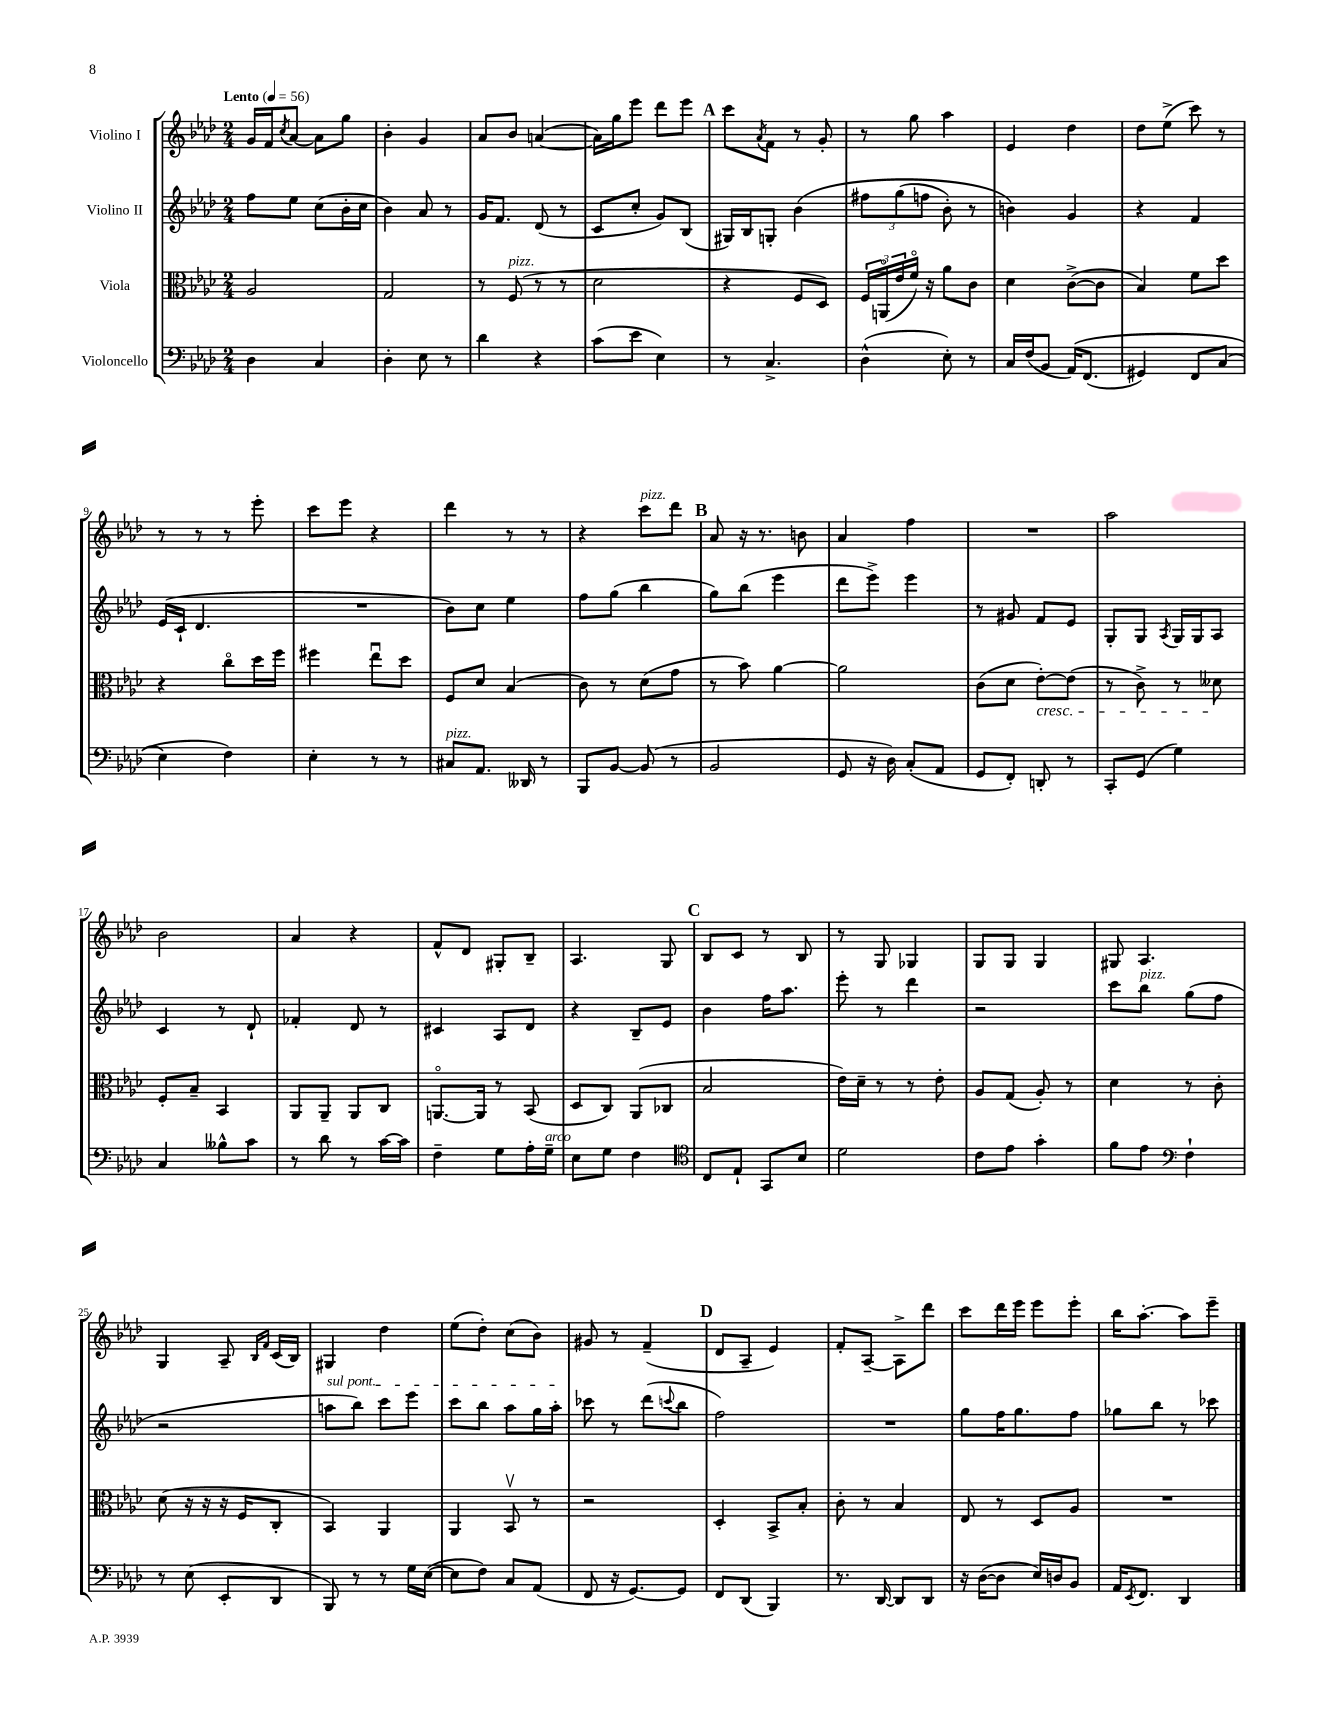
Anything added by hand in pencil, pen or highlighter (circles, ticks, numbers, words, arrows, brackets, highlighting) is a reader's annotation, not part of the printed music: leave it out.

**kern	**kern	**kern	**kern
*part4	*part3	*part2	*part1
*staff4	*staff3	*staff2	*staff1
*I"Violoncello	*I"Viola	*I"Violino II	*I"Violino I
*clefF4	*clefC3	*clefG2	*clefG2
*k[b-e-a-d-]	*k[b-e-a-d-]	*k[b-e-a-d-]	*k[b-e-a-d-]
*M2/4	*M2/4	*M2/4	*M2/4
*MM56	*MM56	*MM56	*MM56
=1	=1	=1	=1
!	!	!	!LO:TX:a:B:t=Lento
4D-\	2A-/	8ff\L	16g/LL
.	.	.	16f/J
.	.	.	8qcc/
.	.	8ee-\J	[8a-/J
4C/	.	(8cc\L	8a-\L]
.	.	16b-'\L	8gg\J
.	.	16cc\JJ	.
=2	=2	=2	=2
4D-'\	2G/	4b-\)	4b-'\
8E-\	.	8a-/	4g/
8r	.	8r	.
=3	=3	=3	=3
4d-\	8r	16g/KL	8a-/L
.	.	8.f/J	.
!	!LO:TX:a:i:t=pizz.	!	!
.	(8F/	.	8b-/J
4r	8r	(8d-/	([4an/
.	8r	8r	.
=4	=4	=4	=4
(8c\L	2d-\	8c/L	16a\LL])
.	.	.	16gg\J
8e-\J	.	8cc'/J	8eee-\J
4E-\)	.	8g/L)	8ddd-\L
.	.	(8B-/J	8eee-\J
!!LO:REH:place=s1:t=A
=5	=5	=5	=5
8r	4r	16G#X/LL)	8ccc\L
.	.	16B-/J	.
.	.	.	8qa-/
4.C^/	.	8Gn'/J	8f\J
.	8F/L	(4b-\	8r
.	8D-/J)	.	8g'/
=6	=6	=6	=6
(4D-^^\	24F/LL	12ff#X\L	8r
.	(24AAn/	.	.
.	24e-/	(12gg\	.
.	16f/JJ)	.	8gg\
.	.	12ffn\J	.
.	16r	.	.
8E-'\)	8a-\L	8b-'\)	4aa-\
8r	8c\J	8r	.
=7	=7	=7	=7
16C/LL	4d-\	4bn\)	4e-/
(16F/J	.	.	.
8BB-/J	.	.	.
(16AA-/KL)	([8c^\L	4g/	4dd-\
(8.FF/J	.	.	.
.	8c\J]	.	.
=8	=8	=8	=8
4GG#X/)	4B-/)	4r	8dd-\L
.	.	.	(8ee-^\J
8FF/L	8f\L	4f/	8ccc\)
(8C/J	8dd-\J	.	8r
!!LO:LB:g=z
=9	=9	=9	=9
4E-\)	4r	(16e-/LL	8r
.	.	16c`/JJ	.
.	.	4.d-/	8r
4F\)	8cc\L	.	8r
.	16dd-\L	.	8eee-'\
.	16ff\JJ	.	.
=10	=10	=10	=10
4E-'\	4ff#X\	2r	8ccc\L
.	.	.	8eee-\J
8r	8ee-u\L	.	4r
8r	8dd-\J	.	.
=11	=11	=11	=11
!LO:TX:a:i:t=pizz.	!	!	!
8C#X/L	8F/L	8b-\L)	4ddd-\
8.AA-/J	8d-/J	8cc\J	.
.	(4B-/	4ee-\	8r
16DD--X/	.	.	.
8r	.	.	8r
=12	=12	=12	=12
8BBB-/L	8c\)	8ff\L	4r
[8BB-/J	8r	(8gg\J	.
!	!	!	!LO:TX:a:i:t=pizz.
(8BB-/]	(8d-\L	4bb-\	8ccc\L
8r	8g\J	.	8ddd-\J
!!LO:REH:place=s1:t=B
=13	=13	=13	=13
2BB-/	8r	8gg\L)	8a-/
.	8b-\)	(8bb-\J	16r
.	.	.	8.r
.	[4a-\	4eee-\	.
.	.	.	8bn\
=14	=14	=14	=14
8GG/	2a-\]	8ddd-\L	4a-/
16r	.	8eee-^\J)	.
16D-\)	.	.	.
(8C'/L	.	4eee-\	4ff\
8AA-/J	.	.	.
=15	=15	=15	=15
8GG/L	(8c\L	8r	2r
8FF'/J)	8d-\J	8g#X/	.
!	!LO:TX:b:i:t=cresc.	!	!
8DDn'/	[8e-'\L)	8f/L	.
8r	(8e-\J]	8e-/J	.
=16	=16	=16	=16
8CC'/L	8r	8G'/L	2aa-\
(8GG/J	8c^\)	8G/J	.
.	.	8qA-/	.
4G\)	8r	16G/LL	.
.	.	16G/J	.
.	8d--X\	8A-/J	.
!!LO:LB:g=z
=17	=17	=17	=17
4C/	8F'/L	4c/	2b-\
.	8B-~/J	.	.
8B--X^^\L	4BB-/	8r	.
8c\J	.	8d-`/	.
=18	=18	=18	=18
8r	8AA-/L	4f-X'/	4a-/
8d-\	8AA-~/J	.	.
8r	8AA-/L	8d-/	4r
[16c\LL	8C/J	8r	.
16c\JJ]	.	.	.
=19	=19	=19	=19
4F~\	[8.AAn/L	4c#X/	8f^^/L
.	.	.	8d-/J
.	16AA/Jk]	.	.
8G\L	8r	8A-/L	8G#X'/L
16A-'\L	(8BB-/	8d-/J	8B-~/J
!LO:TX:a:i:t=arco	!	!	!
16G~\JJ	.	.	.
=20	=20	=20	=20
8E-\L	8D-/L	4r	4.A-/
8G\J	8C/J)	.	.
4F\	(8AA-/L	8B-~/L	.
.	8C-X/J	8e-/J	8G/
!!LO:REH:place=s1:t=C
=21	=21	=21	=21
*clefC4	*	*	*
8C/L	2B-/	4b-\	8B-/L
8E-`/J	.	.	8c/J
8GG/L	.	16ff\KL	8r
.	.	8.aa-\J	.
8B-/J	.	.	8B-/
=22	=22	=22	=22
2d-\	16e-\LL)	8eee-'\	8r
.	16d-~\JJ	.	.
.	8r	8r	8G/
.	8r	4ddd-\	4G-X/
.	8e-'\	.	.
=23	=23	=23	=23
8c\L	8A-/L	2r	8G/L
8e-\J	(8G/J	.	8G/J
4g'\	8A-'/)	.	4G/
.	8r	.	.
=24	=24	=24	=24
8f\L	4d-\	8ccc\L	8G#X/
!	!	!LO:TX:a:i:t=pizz.	!
8e-\J	.	8bb-\J	4.A-/
*clefF4	*	*	*
4F`\	8r	(8gg\L	.
.	8c'\	8ff\J	.
!!LO:LB:g=z
=25	=25	=25	=25
8r	(8d-\	2r	4G/
(8E-\	16r	.	.
.	16r	.	.
8EE-'/L	16r	.	8A-~/
.	16F/KL	.	.
.	.	.	16qqB-/LL
.	.	.	16qqf/JJ
8DD-/J	8C'/J	.	(16c/LL
.	.	.	16B-/JJ)
=26	=26	=26	=26
!	!	!LO:TX:a:i:t=sul pont.	!
8BBB-/)	4BB-/)	8aan\L	4G#X/
8r	.	8bb-\J)	.
8r	4AA-/	8ccc\L	4dd-\
16G\LL	.	8eee-\J	.
([16E-\JJ	.	.	.
=27	=27	=27	=27
8E-\L]	4AA-/	8ccc\L	(8ee-\L
8F\J)	.	8bb-\J	8dd-'\J)
8C/L	8BB-v/	8aa-\L	(8cc\L
(8AA-/J	8r	16gg\L	8b-\J)
.	.	16aa-'\JJ	.
=28	=28	=28	=28
8FF/	2r	8ccc-X\	8g#X/
16r	.	8r	8r
[8.GG/L)	.	.	.
.	.	(8ddd-\L	(4f~/
.	.	8qqcccn/	.
8GG/J]	.	8bb-\J	.
!!LO:REH:place=s1:t=D
=29	=29	=29	=29
8FF/L	4D-'/	2ff\)	8d-/L
(8DD-/J	.	.	8A-~/J
4BBB-/)	8BB-^/L	.	4e-/)
.	8B-'/J	.	.
=30	=30	=30	=30
8.r	8c'\	2r	8f'/L
.	8r	.	[8A-~/J
[16DD-/	.	.	.
8DD-/L]	4B-/	.	8A-^\L]
8DD-/J	.	.	8ddd-\J
=31	=31	=31	=31
16r	8E-/	8gg\L	8ccc\L
([16D-\KL	.	.	.
8D-\J]	8r	16ff\K	16ddd-\L
.	.	8.gg\	16eee-\JJ
16E-/LL)	8D-/L	.	8eee-\L
16Dn/J	.	.	.
8BB-/J	8A-/J	8ff\J	8eee-'\J
=32	=32	=32	=32
16AA-/KL	2r	8gg-X\L	16bb-\KL
8qEE-/	.	.	.
8.FF/J	.	.	[8.aa-'\J
.	.	8bb-\J	.
4DD-/	.	8r	8aa-\L]
.	.	8ccc-X\	8eee-~\J
==	==	==	==
*-	*-	*-	*-
